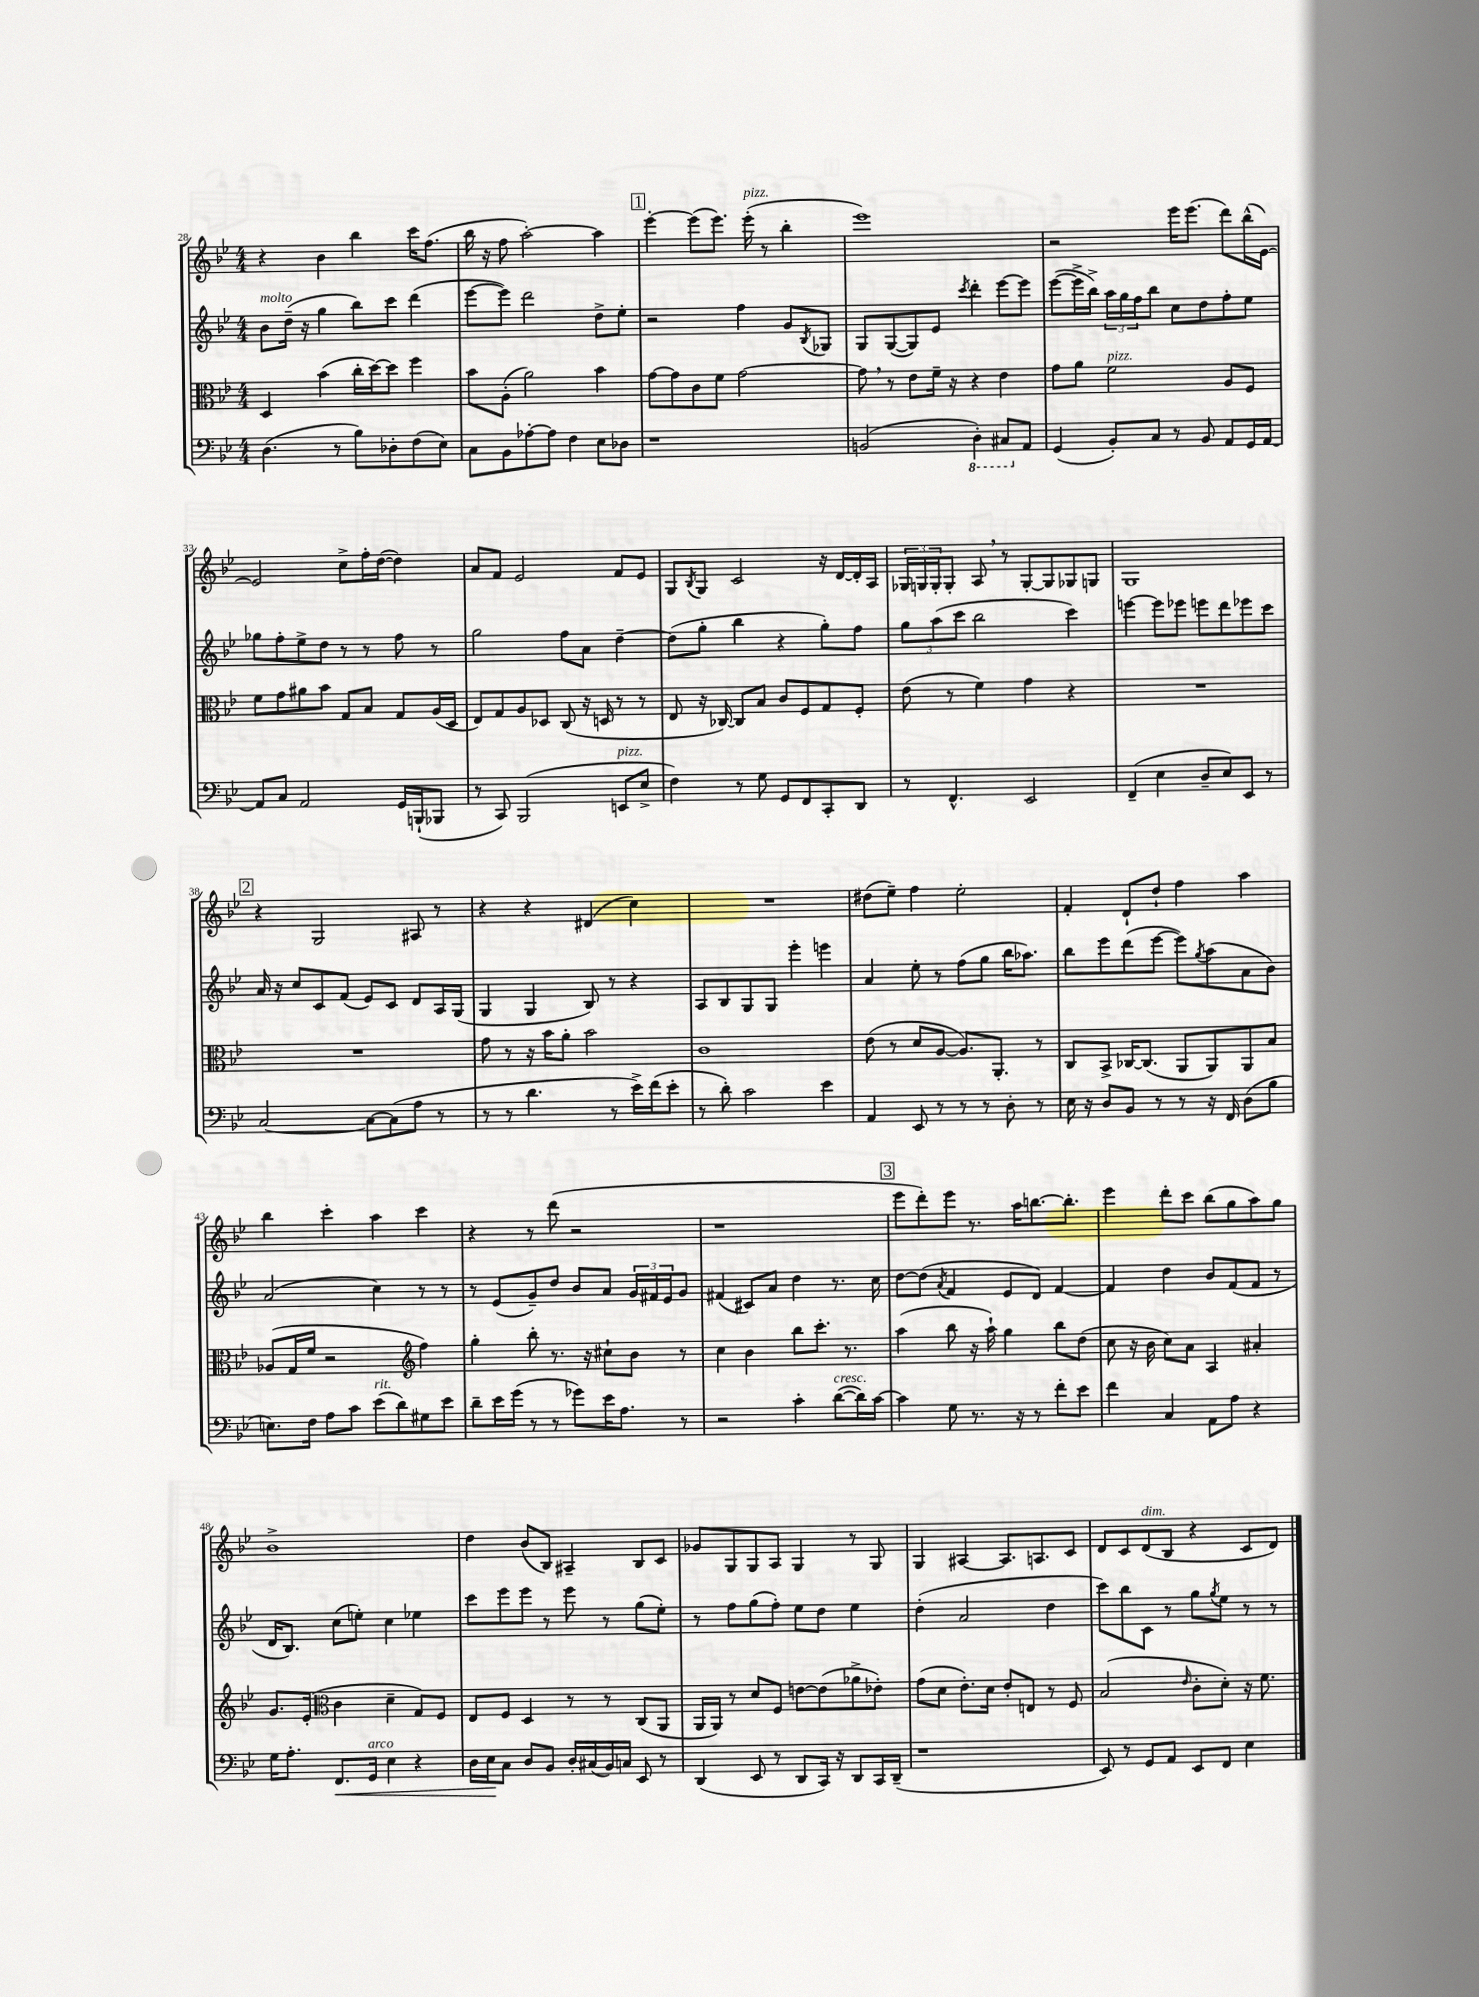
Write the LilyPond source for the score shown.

<<
\new StaffGroup <<
\new Staff = "s0" {
    \clef treble \key bes \major \numericTimeSignature \time 4/4
    r4 bes'4 bes''4 c'''16 f''8.( |
    bes''16 r16 f''8 a''2~-.) a''4 |
    \mark \markup { \box "1" } ees'''4~-. ees'''8( ees'''8.) ees'''16-.^\markup { \italic "pizz." }( r8 bes''4-. |
    ees'''1) |
    r2 ees'''16 ees'''8.( d'''8) bes''16-^( ees'16~) |
    ees'2 c''8-> f''16-. d''16~( d''4) |
    a'8 f'8 ees'2 f'8 ees'8 |
    g8 \acciaccatura { bes8 } g8 c'2 r16 d'16~ d'16-. a16 |
    \tuplet 3/2 { ges16 g16 g16-. } g8-. a8 \breathe r8 g8~-. g8 ges8 g8 |
    g1 |
    \mark \markup { \box "2" } r4 g2 ais8 r8 |
    r4 r4 dis'4( c''4) |
    R1 |
    dis''8( ees''8--) f''4 ees''2-. |
    f'4-. d'8-! d''8-! f''4 a''4 |
    bes''4 c'''4-. a''4 c'''4 |
    r4 r8 d'''8( r2 |
    r1 |
    \mark \markup { \box "3" } ees'''8 d'''8-.) ees'''8 r8. a''16 b''8.~ b''8.-. |
    ees'''4 d'''8-. c'''8 bes''8( g''8 a''8) g''8 |
    bes'1-> |
    d''4 bes'8( bes8) ais4-- bes8 c'8 |
    ges'8 g8 g8 a8 g4 r8 g8 |
    g4 ais4~ ais8. a8. c'8 |
    d'8 c'8 d'8^\markup { \italic "dim." }( bes8 r4 c'8 d'8) \bar "|." |
}
\new Staff = "s1" {
    \clef treble \key bes \major \numericTimeSignature \time 4/4
    bes'8^\markup { \italic "molto" } d''16--( r16 g''4 bes''8) c'''8 d'''4( |
    ees'''8~ ees'''8) d'''2 d''8-> ees''8-. |
    \mark \markup { \box "1" } r2 f''4 g'8 \acciaccatura { bes8 } ges8 |
    g8 g8~( g8) ees'8 \acciaccatura { c'''8 } d'''4-. ees'''8~ ees'''8 |
    ees'''8~( ees'''16-> bes''16->) \tuplet 3/2 { a''16 g''16 f''16 } bes''8 c''8 d''8 f''8-. ees''8 |
    ges''8 f''8-. ees''8-> d''8 r8 r8 f''8 r8 |
    g''2 f''8 a'8 d''4~-- |
    d''8( g''8-. bes''4 r4 g''8-.) f''8 |
    \tuplet 3/2 { g''8 a''8( c'''8 } bes''2 c'''4) |
    e'''4~ e'''8 ees'''8 e'''8 d'''8 ees'''8 c'''8 |
    \mark \markup { \box "2" } a'16 r16 c''8 c'8 f'8( ees'8) c'8 d'8 a16 g16( |
    g4 g4 bes8) r8 r4 |
    a8 bes8 g8 g8 ees'''4-. e'''4 |
    a'4 ees''8-. r8 f''8( g''8 bes''16 aes''8.) |
    bes''8 ees'''8 d'''8( ees'''8~ ees'''8) \acciaccatura { g''8 } a''8( a'8 bes'8) |
    a'2( c''4) r8 r8 |
    r8 ees'8( g'8--) d''8 bes'8 a'8 \tuplet 3/2 { g'16 fis'16 ees'16 } g'8 |
    fis'4( cis'8) a'8 d''4 r8. c''16 |
    \mark \markup { \box "3" } d''8~ d''8( \acciaccatura { a'8 } f'4 ees'8 d'8) f'4~ |
    f'4 d''4 bes'8 f'8( f'8 r8 |
    d'16 bes8.) c''8( e''8-.) c''4 ees''4 |
    c'''8 ees'''8 ees'''8 r8 ees'''8 r8 g''8( ees''8-.) |
    r8 f''8 g''8( f''8-.) ees''8 d''8 ees''4 |
    d''4-.( a'2 d''4 |
    c'''8) bes''8 c'8 r8 g''8 \acciaccatura { g''8 } ees''8 r8 r8 \bar "|." |
}
\new Staff = "s2" {
    \clef alto \key bes \major \numericTimeSignature \time 4/4
    d4 bes'4( c''16-. d''16~) d''8 f''4 |
    bes'8 a8-.( a'2) bes'4 |
    \mark \markup { \box "1" } g'8~ g'8 c'8 f'8 g'2~ |
    g'8 \breathe r8 ees'8 f'16-- r16 r4 ees'4 |
    g'8 a'8 f'2^\markup { \italic "pizz." } a8 f8 |
    f'8 g'8 ais'8 bes'8 g8 bes8 g8 a16( d16 |
    ees8) g8 a8 des8 c8( r16 d16 r8 r8 |
    ees8 r16 ces16~) ces8 bes8 c'8 f8 g8 f8-. |
    ees'8( r8 f'4) g'4 r4 |
    R1 |
    \mark \markup { \box "2" } R1 |
    g'8 r8 r16 bes'16 a'8-. bes'2 |
    c'1 |
    ees'8( r8 d'8 a8~ a8.) a,8.-. r8 |
    c8 bes,8-> ces16~ ces8.( a,8 a,8) a,8 bes8 |
    aes8( g16 f'16 r2 \clef treble f''4) |
    g''4-. bes''8-. r8. r16 cis''8-! bes'8 r8 |
    c''4 bes'4 bes''8 c'''8.-. r8. |
    \mark \markup { \box "3" } a''4( bes''8 r16 a''16-!) g''4 bes''8 d''8( |
    c''8 r16 bes'16 c''8) a'8 a4 ais'4-. |
    g'8. ees'16-.( \clef alto c'4 d'4-- g8) f8 |
    ees8 f8 d4 r8 r8 c8( a,8 |
    a,16 a,16) r8 d'8 f8 e'8~ e'8( aes'8-> ees'8-.) |
    g'8( d'8 ees'8.-.) d'16 ees'8-. e8 r8 f8 |
    bes2( \grace { ees'16 } c'8-. d'8-.) r16 f'8. \bar "|." |
}
\new Staff = "s3" {
    \clef bass \key bes \major \numericTimeSignature \time 4/4
    d4.( r8 bes8) des8-. f8( ees8) |
    c8 bes,8 aes8~-. aes8 f4 ees8 des8 |
    \mark \markup { \box "1" } r1 |
    b,2( \ottava #-1 d,4-.) cis,8 \ottava #0 a,8 |
    g,4( bes,8-.) c8 r8 bes,8 a,8 g,16 a,16~ |
    a,8 c8 a,2 g,16 b,,16-!( bes,,8 |
    r8 c,8) bes,,2( e,8^\markup { \italic "pizz." } ees8-> |
    f4) r8 g8 g,8 f,8 c,8-. d,8 |
    r8 f,4.-^ ees,2 |
    f,4--( ees4 d8-- ees8) ees,8 r8 |
    \mark \markup { \box "2" } c2~ c8~ c8( a8 r8 |
    r8 r8 d'4. r8 ees'16->) f'16( ees'8-. |
    r8 d'8-.) c'2 ees'4 |
    a,4 ees,8 r8 r8 r8 d8-. r8 |
    ees16 r16 d8 bes,8 r8 r8 r16 f,16 d8( bes8 |
    e8.) f16 a8 c'8 ees'8^\markup { \italic "rit." }( d'8) gis8 ees'8 |
    d'8-- ees'16 g'16( r8 r8 ges'8) ees'16 a8. r8 |
    r2 c'4-. d'8~^\markup { \italic "cresc." }( d'16) c'16~ |
    \mark \markup { \box "3" } c'4 g8 r8. r16 r8 f'8-. ees'8 |
    f'4 c4 a,8 a8 r4 |
    g16 a8.-. f,8.\< g,16^\markup { \italic "arco" } ees4 r4 |
    d16 ees16\! c8 d8 bes,8 d16-. cis16( bes,16) c16 ees,8 r8 |
    d,4( ees,8 r8 d,8 c,16) r16 d,8 c,16 d,16--( |
    r1 |
    ees,8) r8 g,8 a,8 ees,8 f,8 ees4 \bar "|." |
}
>>
>>
\layout { \context { \Score currentBarNumber = #28 } }
